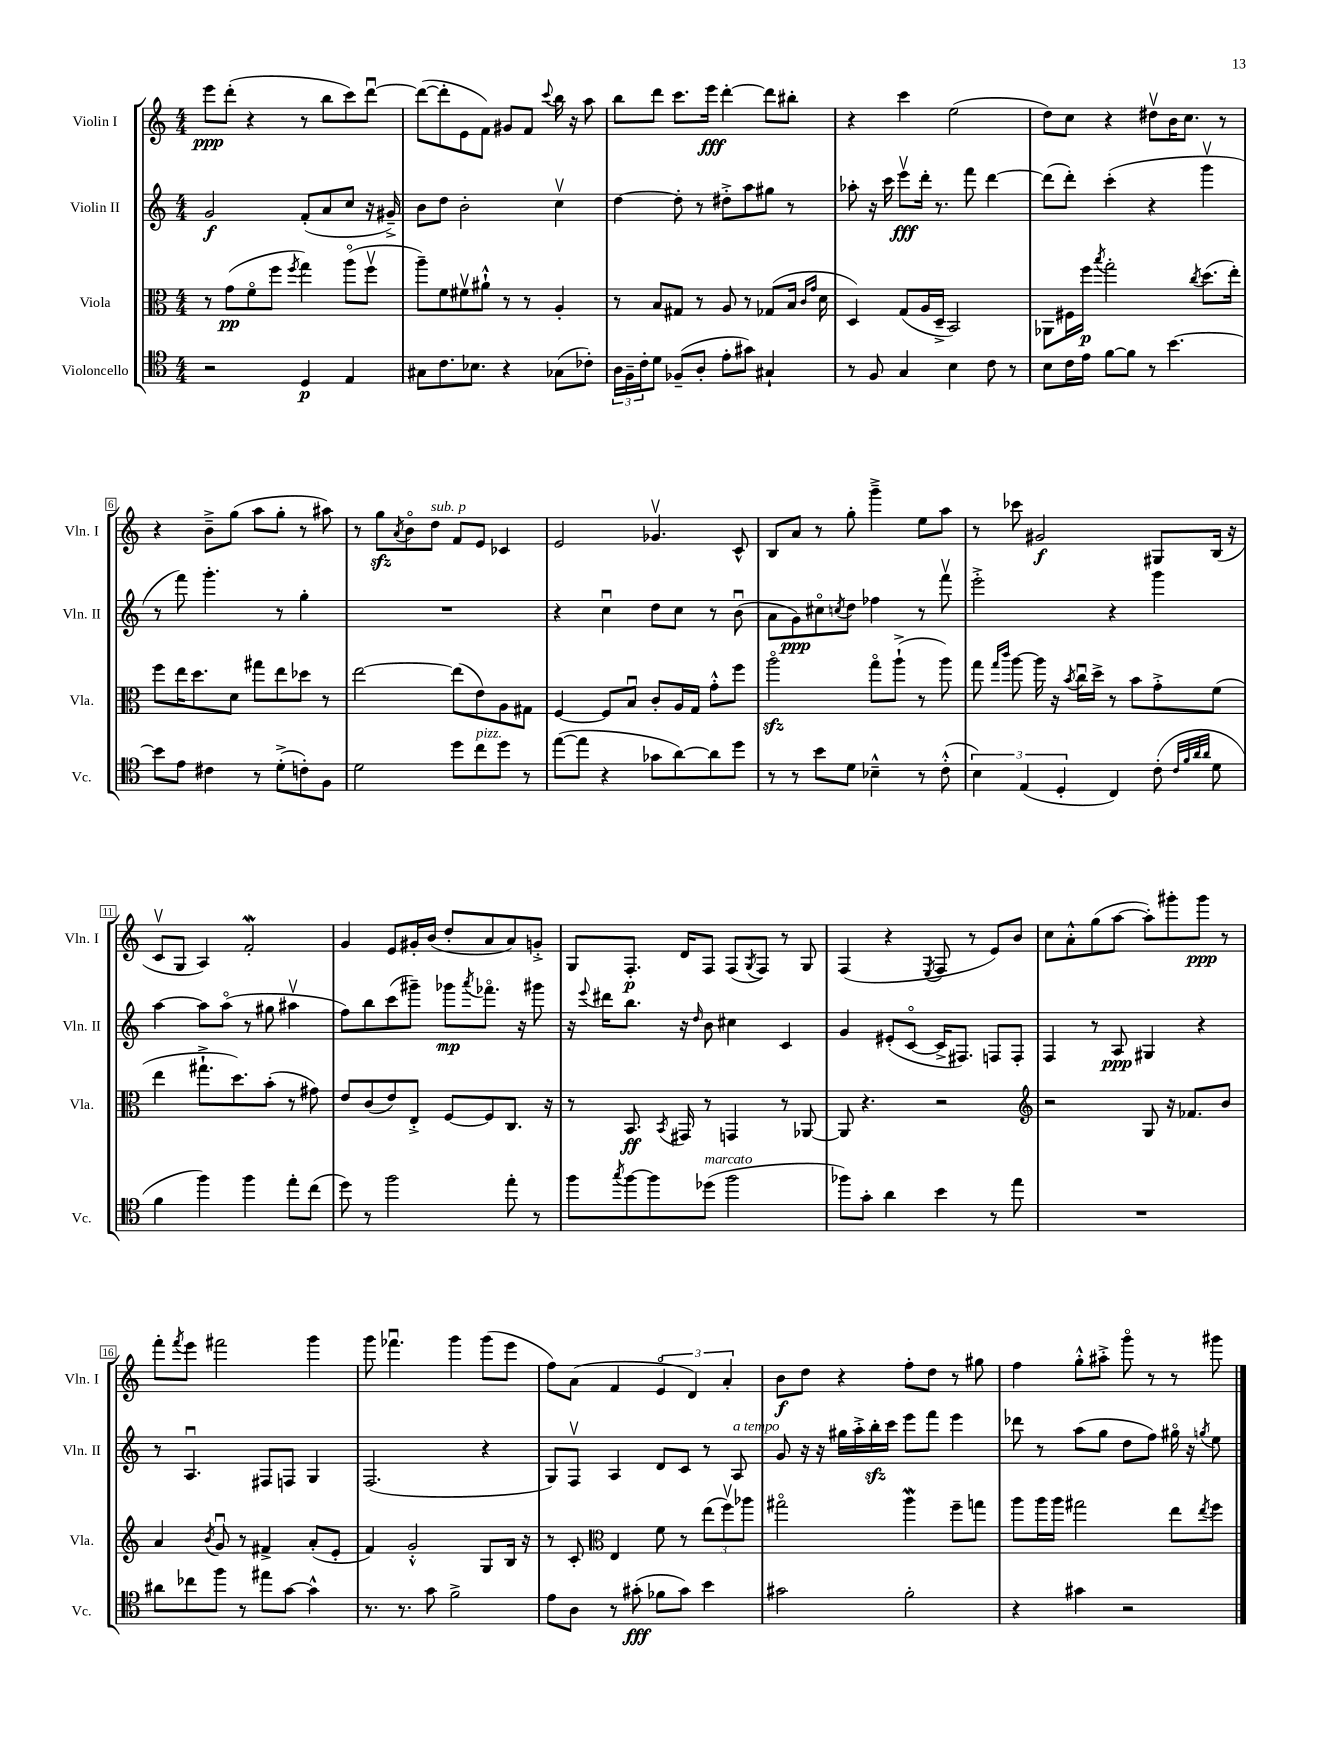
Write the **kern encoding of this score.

**kern	**kern	**kern	**kern
*staff4	*staff3	*staff2	*staff1
*clefC4	*clefC3	*clefG2	*clefG2
*k[]	*k[]	*k[]	*k[]
*M4/4	*M4/4	*M4/4	*M4/4
2r	8r	2g	8eee
.	(8g	.	(8ddd'
.	8fo	.	4r
.	8ff	.	.
.	8qff	.	.
4D	4gg)	(8f'	8r
.	.	8a	8bb
4E	(8aao	8cc	8ccc)
.	8ffv	16r	[8dddu
.	.	16g#~^)	.
=	=	=	=
8G#	8aa~)	8b	(8ddd_
8.c	8f	8dd	8ddd']
.	8f#v	2b'	8e
8.B-	.	.	.
.	8a#`^^	.	8f)
4r	8r	.	8g#
.	8r	.	8f
.	.	.	8qqccc
(8G-	4A'	4ccv	16bb
.	.	.	16r
8c-')	.	.	8aa
=	=	=	=
24A	8r	[4dd	8bb
24F~	.	.	.
24c'	.	.	.
8d	8B	.	8ddd
(8F-~	8G#	8dd']	8.ccc
8A'	8r	8r	.
.	.	.	16eee
8e'	8A	8dd#'^	[4ddd'
8g#)	8r	8aa	.
4G#`	(8G-	8gg#	8ddd]
.	16B	8r	8bb#'
.	16qqc	.	.
.	16qqg	.	.
.	16d	.	.
=	=	=	=
8r	4D)	8aa-'	4r
8F	.	16r	.
.	.	16ccc	.
4G	(8G	8eeev	4ccc
.	16A	16ddd'	.
.	16D~^	8.r	.
4B	2BB)	.	(2ee
.	.	8fff	.
8c	.	[4ddd	.
8r	.	.	.
=	=	=	=
8B	8AA-	(8ddd]	8dd)
16c	16F#	8ddd')	8cc
16e	16ff	.	.
.	8qbb	.	.
[8f	2gg'	(4ccc'	4r
8f]	.	.	.
8r	.	4r	8dd#v
[4.b	.	.	16b
.	.	.	8.cc
.	8qcc	.	.
.	(8.dd	4gggv	.
.	.	.	8r
.	16ee')	.	.
=	=	=	=
8b]	8ff	8r	4r
8e	16ee	8fff)	.
.	8.dd	.	.
4c#	.	4.ggg'	8b~^
.	8d	.	(8gg
8r	8gg#	.	8aa
(8d'^	8ee	8r	8gg'
8c')	8dd-	4gg'	8r
8F	8r	.	8aa#)
=	=	=	=
2d	[2ee	1r	8r
.	.	.	8gg
.	.	.	8qa
.	.	.	8bo
.	.	.	8dd
8dd	(8ee]	.	8f
8cc	8e)	.	8e
8dd	8A	.	4c-
8r	8G#	.	.
=	=	=	=
([8ee	[4F	4r	2e
8ee]	.	.	.
4r	8F]	4ccu	.
.	8Bu	.	.
8g-	8c'	8dd	4.g-v
[8a)	16A	8cc	.
.	16G	.	.
8a]	8g'^^	8r	.
8dd	8ff	(8bu	8c^^
=	=	=	=
8r	2aao	8a	8B
8r	.	8g)	8a
8b	.	8cc#o	8r
.	.	8qcc	.
8d	.	8dd	8gg'
4B-~^^	8ggo	4ff-	4ggg~^
.	(8aa`^	.	.
8r	8r	8r	8ee
(8c'^^	8aa)	8fffv	8aa
=	=	=	=
6B)	8gg	2eee'^	8r
.	16qqgg	.	.
.	16qqccc	.	.
.	[8aa	.	8ccc-
(6E	.	.	.
.	16aa]	.	2g#
.	16r	.	.
6D'	.	.	.
.	8qb	.	.
.	16ccu	.	.
.	16dd^	.	.
4C)	8r	4r	.
.	8b	.	.
(8c'	8g'^	4ggg	8G#
32qqc	.	.	.
32qqf	.	.	.
32qqa	.	.	.
32qqa	.	.	.
8d	(8f	.	(16B
.	.	.	16r
=	=	=	=
4f	4ee	[4aa	8cv
.	.	.	8G
4ff)	8.gg#`^	8aa]	4A)
.	.	(8aao	.
.	8.dd)	.	.
4ff	.	8r	2f'
.	(8b'	8gg#	.
8ee'	8r	4aa#v	.
(8cc	8g#)	.	.
=	=	=	=
8dd)	8e	8ff)	4g
8r	(8c	8bb	.
2ff	8e)	(8ccc	8e
.	8E'^	8ggg#~)	16g#'
.	.	.	(16b
.	[8F	8ggg-	8dd'
.	.	8qaaa	.
.	8F]	8.fff-o	8a
8ee'	8.C	.	8a)
.	.	16r	.
8r	.	8ggg#	8g'^
.	16r	.	.
=	=	=	=
8ff	8r	16r	8G
.	.	8qqeee	.
.	.	16ddd#	.
8qgg	.	.	.
[8ff	8.BB	8.bb	8.F'
8ff]	.	.	.
.	8qBB	.	.
.	16GG#	16r	16d
.	.	16qqdd	.
(8dd-	8r	8b	8F
2ff	4GG	4cc#	(8F
.	.	.	8qG
.	.	.	8F)
.	8r	4c	8r
.	[8AA-	.	8G
=	=	=	=
8ff-)	8AA-]	4g	(4F
8g'	4.r	.	.
4a	.	(8e#'	4r
.	.	[8co	.
.	.	.	8qE
4b	2r	16c^]	8F
.	.	8.F#)	.
.	.	.	8r
8r	.	8F	8e)
8ee	.	8F'	8b
=	=	=	=
*	*clefG2	*	*
1r	2r	4F	8cc
.	.	.	8a'^^
.	.	8r	(8gg
.	.	8A	[8aa
.	8G	4G#	8aa'])
.	16r	.	8ggg#'
.	8.f-	.	.
.	.	4r	8ggg#
.	8b	.	8r
=	=	=	=
8a#	4a	8r	8fff'
.	.	.	8qfff
8cc-	.	4.Au	8eee
.	8qb	.	.
8ff	8gu	.	2fff#
8r	8r	.	.
8ee#	4f#^	8F#	.
[8g	.	8F	.
4g^^]	(8a'	4G	4ggg
.	8e'	.	.
=	=	=	=
8.r	4f)	(2.F	8ggg
.	.	.	4.fff-u
8.r	.	.	.
.	2g'^^	.	.
8g	.	.	.
2f^	.	.	4ggg
.	8G	4r	(8ggg
.	16B	.	8eee
.	16r	.	.
=	=	=	=
8e	8r	8G)	8ff)
8A	8c'	8Fv	(8a
*	*clefC3	*	*
8r	4E	4A	4f
(8g#'	.	.	.
8f-	8f	8d	6eo
8g#)	8r	8c	.
.	.	.	6d)
4b	(12ee	8r	.
.	12ffv)	.	6a'
.	.	8A	.
.	12aa-	.	.
=	=	=	=
2g#	2gg#o	8g	8b
.	.	16r	8dd
.	.	16r	.
.	.	16gg#	4r
.	.	16aa'^	.
.	.	16bb'	.
.	.	16ccc	.
2f'	4aa	8eee	8ff'
.	.	8fff	8dd
.	8ff~	4eee	8r
.	8gg	.	8gg#
=	=	=	=
4r	8aa	8ddd-	4ff
.	16aa	8r	.
.	16aa	.	.
4g#	2gg#	(8aa	8gg'^^
.	.	8gg	8aa#'^
2r	.	8dd	8gggo
.	.	8ff)	8r
.	8ee	16gg#o	8r
.	.	16r	.
.	8qee	8qgg	.
.	8ff	8ee	8ggg#
==	==	==	==
*-	*-	*-	*-
